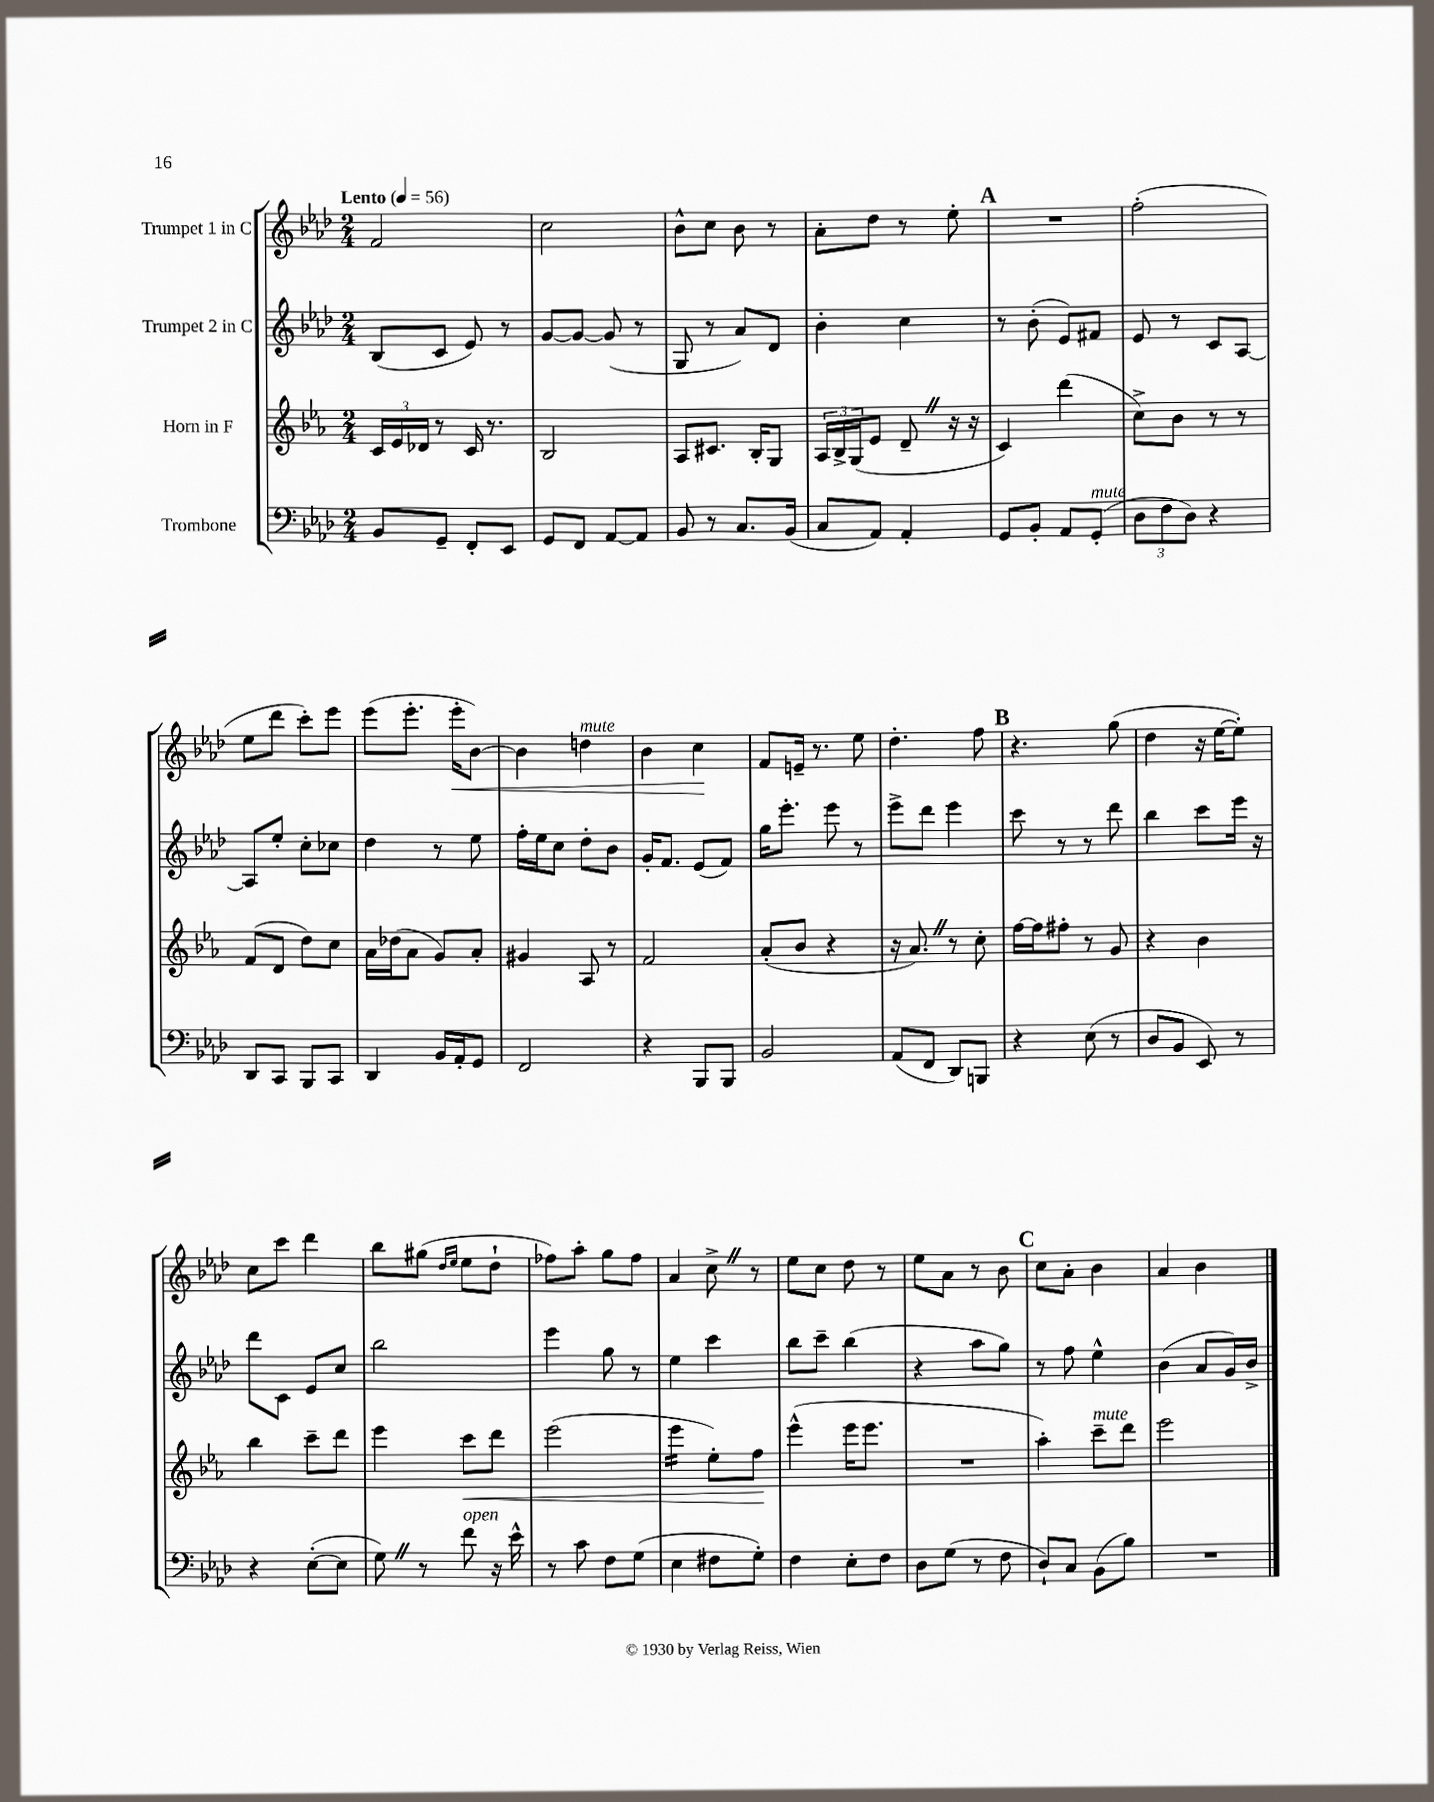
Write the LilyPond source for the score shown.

<<
\new StaffGroup <<
\new Staff = "s0" \with { instrumentName = "Trumpet 1 in C" } {
    \clef treble \key aes \major \numericTimeSignature \time 2/4 \tempo "Lento" 4 = 56
    f'2 |
    c''2 |
    bes'8-^ c''8 bes'8 r8 |
    aes'8-. des''8 r8 ees''8-. |
    \mark \markup { \bold "A" } R2 |
    f''2-.( |
    ees''8 des'''8 c'''8-.) ees'''8 |
    ees'''8( ees'''8.-. ees'''16-.\< bes'8~) |
    bes'4 d''4^\markup { \italic "mute" } |
    bes'4 c''4\! |
    f'8 e'16-- r8. ees''8 |
    des''4.-. f''8 |
    \mark \markup { \bold "B" } r4. g''8( |
    des''4 r16 ees''16~ ees''8-.) |
    c''8 c'''8 des'''4 |
    bes''8 gis''8( \grace { des''16 ees''16 } ees''8 des''8-! |
    fes''8) aes''8-. g''8 fes''8 |
    aes'4 c''8-> \once \override BreathingSign.text = \markup { \musicglyph "scripts.caesura.straight" } \breathe r8 |
    ees''8 c''8 des''8 r8 |
    ees''8 aes'8 r8 bes'8 |
    \mark \markup { \bold "C" } c''8 aes'8-. bes'4 |
    aes'4 bes'4 \bar "|." |
}
\new Staff = "s1" \with { instrumentName = "Trumpet 2 in C" } {
    \clef treble \key aes \major \numericTimeSignature \time 2/4
    bes8( c'8 ees'8) r8 |
    g'8~ g'8~ g'8( r8 |
    g8 r8 aes'8) des'8 |
    bes'4-. c''4 |
    \mark \markup { \bold "A" } r8 bes'8-.( ees'8) fis'8 |
    ees'8 r8 c'8 aes8~ |
    aes8 ees''8-. c''8-. ces''8 |
    des''4 r8 ees''8 |
    f''16-. ees''16 c''8 des''8-. bes'8 |
    g'16-. f'8. ees'8( f'8) |
    g''16 ees'''8.-. ees'''8 r8 |
    ees'''8-> des'''8 ees'''4 |
    \mark \markup { \bold "B" } c'''8 r8 r8 des'''8 |
    bes''4 c'''8 ees'''16 r16 |
    des'''8 c'8 ees'8 c''8 |
    bes''2 |
    ees'''4 g''8 r8 |
    ees''4 c'''4 |
    bes''8 c'''8-- bes''4( |
    r4 aes''8 g''8) |
    \mark \markup { \bold "C" } r8 f''8 ees''4-^ |
    bes'4( aes'8 g'16) bes'16-> \bar "|." |
}
\new Staff = "s2" \with { instrumentName = "Horn in F" } {
    \clef treble \key ees \major \numericTimeSignature \time 2/4
    \tuplet 3/2 { c'16 ees'16 des'16 } r8 c'16 r8. |
    bes2 |
    aes8 cis'8. bes16-. g8 |
    \tuplet 3/2 { aes16 bes16-> g16( } ees'8 d'8-- \once \override BreathingSign.text = \markup { \musicglyph "scripts.caesura.straight" } \breathe r16 r16 |
    \mark \markup { \bold "A" } c'4) d'''4( |
    c''8->) bes'8 r8 r8 |
    f'8( d'8 d''8) c''8 |
    aes'16 des''16( aes'8 g'8) aes'8-. |
    gis'4 aes8 r8 |
    f'2 |
    aes'8-.( bes'8 r4 |
    r16 aes'8.) \once \override BreathingSign.text = \markup { \musicglyph "scripts.caesura.straight" } \breathe r8 c''8-. |
    \mark \markup { \bold "B" } f''16~ f''16 fis''8-. r8 g'8 |
    r4 bes'4 |
    bes''4 c'''8-- d'''8 |
    ees'''4 c'''8\< d'''8 |
    ees'''2( |
    ees'''4:16 ees''8-.) f''8\! |
    ees'''4-^( ees'''16 ees'''8. |
    R2 |
    \mark \markup { \bold "C" } aes''4-.) c'''8--^\markup { \italic "mute" } d'''8 |
    ees'''2 \bar "|." |
}
\new Staff = "s3" \with { instrumentName = "Trombone" } {
    \clef bass \key aes \major \numericTimeSignature \time 2/4
    bes,8 g,8-- f,8-. ees,8 |
    g,8 f,8 aes,8~ aes,8 |
    bes,8 r8 c8. bes,16( |
    c8 aes,8) aes,4-. |
    \mark \markup { \bold "A" } g,8 bes,8-. aes,8 g,8-.^\markup { \italic "mute" }( |
    \tuplet 3/2 { des8 f8 des8) } r4 |
    des,8 c,8 bes,,8 c,8 |
    des,4 bes,16 aes,16-. g,8 |
    f,2 |
    r4 bes,,8 bes,,8 |
    bes,2 |
    aes,8( f,8 des,8) b,,8 |
    \mark \markup { \bold "B" } r4 ees8( r8 |
    des8 bes,8 ees,8) r8 |
    r4 ees8~-.( ees8 |
    g8) \once \override BreathingSign.text = \markup { \musicglyph "scripts.caesura.straight" } \breathe r8 f'8^\markup { \italic "open" } r16 ees'16-^ |
    r8 c'8 f8 g8( |
    ees4 fis8 g8-.) |
    f4 ees8-. f8 |
    des8 g8( r8 f8 |
    \mark \markup { \bold "C" } des8-!) c8 bes,8( bes8) |
    R2 \bar "|." |
}
>>
>>
\layout { \context { \Score \remove "Bar_number_engraver" } }
